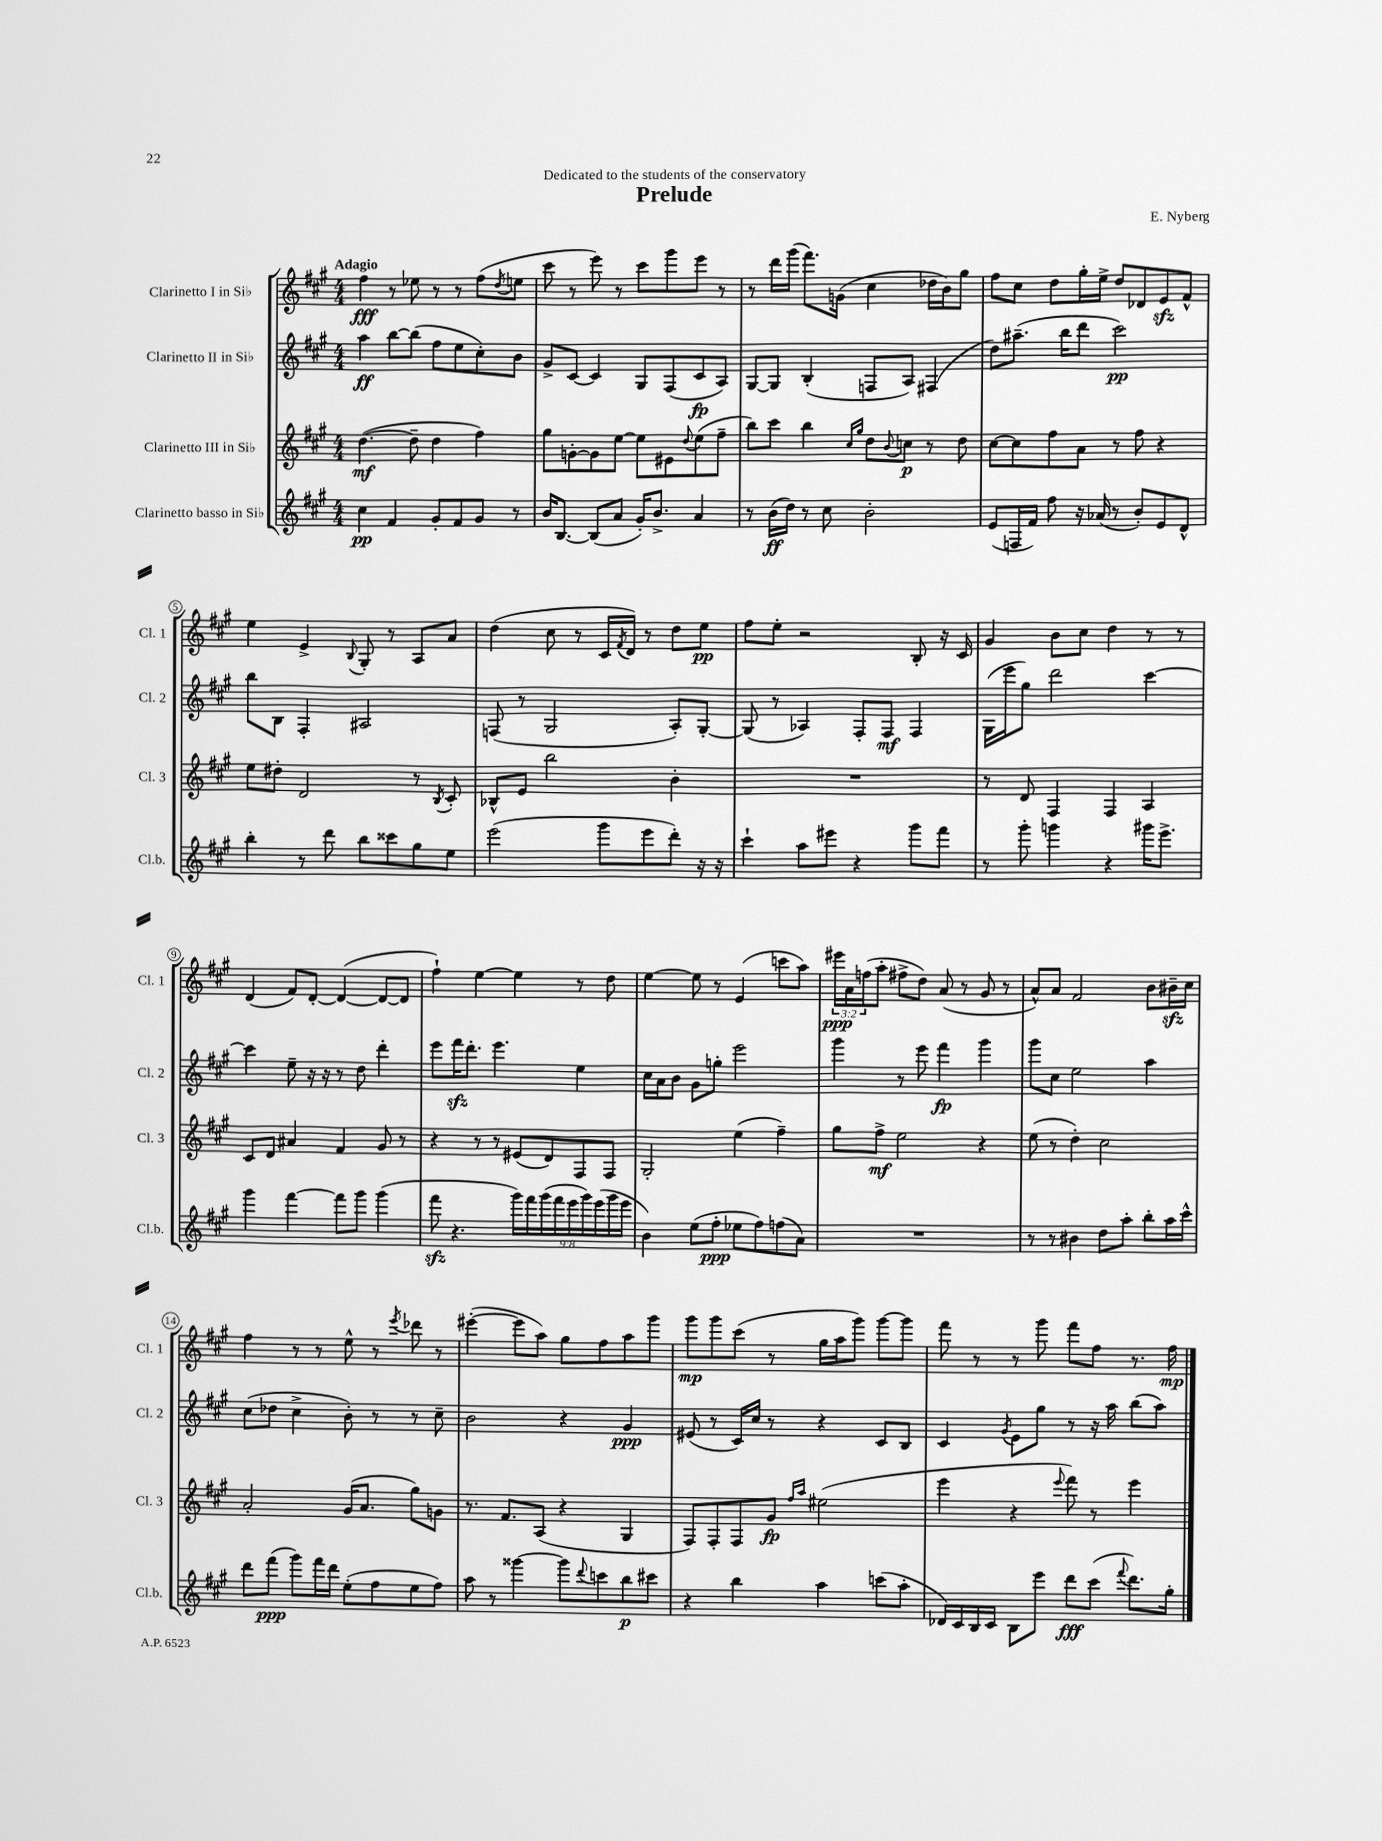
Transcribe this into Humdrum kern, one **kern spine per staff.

**kern	**dynam	**kern	**dynam	**kern	**dynam	**kern	**dynam
*part4	*part4	*part3	*part3	*part2	*part2	*part1	*part1
*staff4	*staff4	*staff3	*staff3	*staff2	*staff2	*staff1	*staff1
*I"Clarinetto basso in Si♭	*	*I"Clarinetto III in Si♭	*	*I"Clarinetto II in Si♭	*	*I"Clarinetto I in Si♭	*
*I'Cl.b.	*	*I'Cl. 3	*	*I'Cl. 2	*	*I'Cl. 1	*
*clefG2	*	*clefG2	*	*clefG2	*	*clefG2	*
*k[f#c#g#]	*	*k[f#c#g#]	*	*k[f#c#g#]	*	*k[f#c#g#]	*
*M4/4	*	*M4/4	*	*M4/4	*	*M4/4	*
=1	=1	=1	=1	=1	=1	=1	=1
!	!	!	!	!	!	!LO:TX:a:B:t=Adagio	!
4cc#\	pp	([4.dd\	mf	4aa\	ff	4ff#\	fff
4f#/	.	.	.	[8bb\L	.	8r	.
.	.	8dd~\]	.	(8bb\J]	.	8ee-X\	.
8g#'/L	.	4dd\	.	8ff#\L	.	8r	.
8f#/	.	.	.	8ee\	.	8r	.
8g#/J	.	4ff#\)	.	8cc#'\)	.	(8ff#\L	.
.	.	.	.	.	.	8qdd/	.
8r	.	.	.	8b\J	.	8een\J	.
=2	=2	=2	=2	=2	=2	=2	=2
16b/KL	.	8gg#\L	.	8g#^/L	.	8ccc#\	.
[8.B/J	.	.	.	.	.	.	.
.	.	[8gn'\	.	[8c#/J	.	8r	.
(8B/L]	.	8g\]	.	4c#/]	.	8eee\)	.
8a/J	.	[8ee\J	.	.	.	8r	.
16g#'/KL)	.	8ee\L]	.	8G#/L	.	8ccc#\L	.
8.b^/J	.	.	.	.	.	.	.
.	.	8e#X\	.	(8F#/	.	8ggg#\	.
.	.	8qqdd/	.	.	.	.	.
4a/	.	(8ee\	.	8c#/	fp	8eee\J	.
.	.	8ff#~\J	.	8A/J)	.	8r	.
=3	=3	=3	=3	=3	=3	=3	=3
8r	.	8bb\L)	.	[8G#/L	.	8r	.
(16b\LL	ff	8ccc#\J	.	8G#/J]	.	16ddd\LL	.
16dd\JJ)	.	.	.	.	.	(16ggg#\JJ	.
8r	.	4bb\	.	(4B'/	.	8.fff#\L)	.
8cc#\	.	.	.	.	.	.	.
.	.	.	.	.	.	(16gn\Jk	.
.	.	16qqcc#/LL	.	.	.	.	.
.	.	16qqgg#/JJ	.	.	.	.	.
2b'\	.	8dd\L	.	8Fn/L	.	4cc#\	.
.	.	8qqb/	.	.	.	.	.
.	.	8ccn\J	p	8A/J)	.	.	.
.	.	8r	.	(4F#X/	.	16dd-X\LL	.
.	.	.	.	.	.	16b\J)	.
.	.	8dd\	.	.	.	8gg#\J	.
=4	=4	=4	=4	=4	=4	=4	=4
(8e/L	.	[8cc#\L	.	8dd\L)	.	8ff#\L	.
16Fn/L	.	8cc#\]	.	(8.aa#X~\J	.	8cc#\J	.
16f#/JJ)	.	.	.	.	.	.	.
8ff#\	.	8ff#\	.	.	.	8dd\L	.
.	.	.	.	16bb\KL	.	.	.
16r	.	8a\J	.	8ddd\J	.	16gg#'\L	.
(16a-X/	.	.	.	.	.	16ee^\JJ	.
8r	.	8r	.	2ccc#\)	pp	8dd/L	.
8b'/L)	.	8ff#\	.	.	.	8d-X/	.
8e/	.	4r	.	.	.	8ezz/	.
8d^^/J	.	.	.	.	.	8f#^^/J	.
!!LO:LB:g=z
=5	=5	=5	=5	=5	=5	=5	=5
4bb'\	.	8ee\L	.	8bb\L	.	4ee\	.
.	.	8dd#X'\J	.	8B\J	.	.	.
8r	.	2d/	.	4F#'/	.	4e^/	.
8ddd\	.	.	.	.	.	.	.
.	.	.	.	.	.	8qqB/	.
8bb\L	.	.	.	2A#X/	.	8G#'/	.
8ccc##X\	.	.	.	.	.	8r	.
8gg#\	.	8r	.	.	.	8A/L	.
.	.	8qB/	.	.	.	.	.
8ee\J	.	8c#'/	.	.	.	8a/J	.
=6	=6	=6	=6	=6	=6	=6	=6
(2eee\	.	8B-X^^/L	.	(8Fn/	.	(4dd\	.
.	.	8e/J	.	8r	.	.	.
.	.	2bb\	.	2G#/	.	8cc#\	.
.	.	.	.	.	.	8r	.
8ggg#\L	.	.	.	.	.	16c#/LL	.
.	.	.	.	.	.	8qf#/	.
.	.	.	.	.	.	16d/JJ)	.
8eee\	.	.	.	.	.	8r	.
8ddd'\J)	.	4b'\	.	8A'/L)	.	8dd\L	.
16r	.	.	.	[8G#'/J	.	8ee\J	pp
16r	.	.	.	.	.	.	.
=7	=7	=7	=7	=7	=7	=7	=7
4ccc#`\	.	1r	.	(8G#/]	.	8ff#\L	.
.	.	.	.	8r	.	8ee'\J	.
8aa\L	.	.	.	4A-X/)	.	2r	.
8eee#X\J	.	.	.	.	.	.	.
4r	.	.	.	8F#'/L	.	.	.
.	.	.	.	8F#/J	mf	.	.
8ggg#\L	.	.	.	4F#/	.	8B'/	.
8fff#\J	.	.	.	.	.	16r	.
.	.	.	.	.	.	16c#/	.
=8	=8	=8	=8	=8	=8	=8	=8
8r	.	8r	.	(16G#\LL	.	4g#/	.
.	.	.	.	16eee\J	.	.	.
8ggg#'\	.	8d/	.	8gg#\J)	.	.	.
4gggn\	.	4F#/	.	2ddd\	.	8b\L	.
.	.	.	.	.	.	8cc#\J	.
4r	.	4F#/	.	.	.	4dd\	.
16ggg#X\KL	.	4A/	.	[4ccc#\	.	8r	.
8.eee^\J	.	.	.	.	.	.	.
.	.	.	.	.	.	8r	.
!!LO:LB:g=z
=9	=9	=9	=9	=9	=9	=9	=9
4ggg#\	.	8c#/L	.	4ccc#\]	.	(4d/	.
.	.	8d/J	.	.	.	.	.
[4fff#\	.	4a#X/	.	8ee~\	.	8f#/L)	.
.	.	.	.	16r	.	[8d'/J	.
.	.	.	.	16r	.	.	.
8fff#\L]	.	4f#/	.	8r	.	(4d/_	.
8ggg#\J	.	.	.	8dd\	.	.	.
(4ggg#\	.	8g#/	.	4ddd'\	.	8d/L_	.
.	.	8r	.	.	.	8d/J]	.
=10	=10	=10	=10	=10	=10	=10	=10
8fff#zz\	.	4r	.	8eee\L	.	4ff#`\)	.
4.r	.	.	.	16fff#zz\K	.	.	.
.	.	.	.	8.ddd'\J	.	.	.
.	.	8r	.	.	.	[4ee\	.
.	.	8r	.	4.eee\	.	.	.
18ggg#\LL)	.	(8e#X/L	.	.	.	4ee\]	.
18fff#\	.	.	.	.	.	.	.
(18ggg#\	.	.	.	.	.	.	.
.	.	8d/)	.	.	.	.	.
18fff#\	.	.	.	.	.	.	.
18eee\	.	.	.	.	.	.	.
.	.	8F#/	.	4ee\	.	8r	.
18ggg#\)	.	.	.	.	.	.	.
(18eee\	.	.	.	.	.	.	.
.	.	8F#/J	.	.	.	8dd\	.
18ggg#\	.	.	.	.	.	.	.
18eee\JJ	.	.	.	.	.	.	.
=11	=11	=11	=11	=11	=11	=11	=11
4b\)	.	2G#'/	.	16cc#\LL	.	[4ee\	.
.	.	.	.	16a\J	.	.	.
.	.	.	.	8b\J	.	.	.
(8ee\L	.	.	.	8g#\L	.	8ee\]	.
8ff#'\J	ppp	.	.	8ggn'\J	.	8r	.
8ee-X\L	.	(4ee\	.	2eee\	.	(4e/	.
8ff#\)	.	.	.	.	.	.	.
(8ffn\	.	4ff#~\)	.	.	.	8cccn\L	.
8a\J)	.	.	.	.	.	8aa\J)	.
=12	=12	=12	=12	=12	=12	=12	=12
1r	.	8gg#\L	.	4ggg#\	.	24eee#X\LL	ppp
.	.	.	.	.	.	24a\	.
.	.	.	.	.	.	(24ffn\J	.
.	.	8ff#^\J	mf	.	.	8aa'\J	.
.	.	2ee\	.	8r	.	8ff#X^\L	.
.	.	.	.	8eee\	.	8dd\J)	.
.	.	.	.	4fff#\	fp	(8a/	.
.	.	.	.	.	.	8r	.
.	.	4r	.	4ggg#\	.	8g#/	.
.	.	.	.	.	.	8r	.
=13	=13	=13	=13	=13	=13	=13	=13
8r	.	(8ee\	.	8ggg#\L	.	8a^^/L)	.
8r	.	8r	.	8cc#\J	.	8a/J	.
4b#X\	.	4dd'\)	.	2ee\	.	2f#/	.
8dd\L	.	2cc#\	.	.	.	.	.
8aa'\J	.	.	.	.	.	.	.
8bb'\L	.	.	.	4aa\	.	8b\L	.
16aa\L	.	.	.	.	.	16b#Xzz~\L	.
16ccc#^^\JJ	.	.	.	.	.	16cc#\JJ	.
!!LO:LB:g=z
=14	=14	=14	=14	=14	=14	=14	=14
8ddd\L	.	2a'/	.	(8cc#\L	.	4ff#\	.
(8fff#\J	ppp	.	.	8dd-X\J	.	.	.
8ggg#\L)	.	.	.	4cc#^\	.	8r	.
16fff#\L	.	.	.	.	.	8r	.
16ddd\JJ	.	.	.	.	.	.	.
(8ee'\L	.	(16g#/KL	.	8b'\)	.	8ee^^\	.
.	.	8.a/J	.	.	.	.	.
8ff#\	.	.	.	8r	.	8r	.
.	.	.	.	.	.	8qeee/	.
8ee\	.	8gg#\L)	.	8r	.	8ddd-X\	.
8ff#\J)	.	8gn\J	.	8cc#~\	.	8r	.
=15	=15	=15	=15	=15	=15	=15	=15
8aa\	.	8.r	.	2b\	.	([4eee#X'\	.
8r	.	.	.	.	.	.	.
.	.	8.f#/L	.	.	.	.	.
[4ggg##X\	.	.	.	.	.	8eee#\L]	.
.	.	(8A/J	.	.	.	8aa\J)	.
8ggg##\L]	.	4r	.	4r	.	8gg#\L	.
8qqddd/	.	.	.	.	.	.	.
8cccn\	.	.	.	.	.	8ff#\	.
8bb\	p	4G#/	.	4g#/	ppp	8aa\	.
8ccc#X\J	.	.	.	.	.	8ggg#\J	.
=16	=16	=16	=16	=16	=16	=16	=16
4r	.	8F#/L)	.	(8e#X/	.	8ggg#\L	mp
.	.	8F#'/	.	8r	.	8ggg#\	.
4bb\	.	8F#/	.	16c#/LL)	.	(8ccc#\J	.
.	.	.	.	16cc#/JJ	.	.	.
.	.	8g#/J	fp	8r	.	8r	.
.	.	16qqff#/LL	.	.	.	.	.
.	.	16qqaa/JJ	.	.	.	.	.
4aa\	.	(2ee#X\	.	4r	.	16gg#\LL	.
.	.	.	.	.	.	16aa\J	.
.	.	.	.	.	.	8ggg#\J)	.
(8cccn\L	.	.	.	8c#/L	.	[8ggg#\L	.
8aa'\J	.	.	.	8B/J	.	8ggg#\J]	.
=17	=17	=17	=17	=17	=17	=17	=17
16d-X/LL)	.	4eee\	.	4c#/	.	8fff#\	.
16c#/	.	.	.	.	.	.	.
16B/	.	.	.	.	.	8r	.
16c#/JJ	.	.	.	.	.	.	.
.	.	.	.	8qg#/	.	.	.
8B\L	.	4r	.	8e\L	.	8r	.
8eee\J	.	.	.	8gg#\J	.	8ggg#\	.
.	.	8qqeee/	.	.	.	.	.
8ddd\L	fff	8fff#\)	.	8r	.	8fff#\L	.
(8ccc#\J	.	8r	.	16r	.	8ff#\J	.
.	.	.	.	16aa\	.	.	.
8qqfff#/	.	.	.	.	.	.	.
8.ddd\L)	.	4eee\	.	(8bb\L	.	8.r	.
.	.	.	.	8aa\J)	.	.	.
16gg#'\Jk	.	.	.	.	.	16ff#\	mp
==	==	==	==	==	==	==	==
*-	*-	*-	*-	*-	*-	*-	*-
